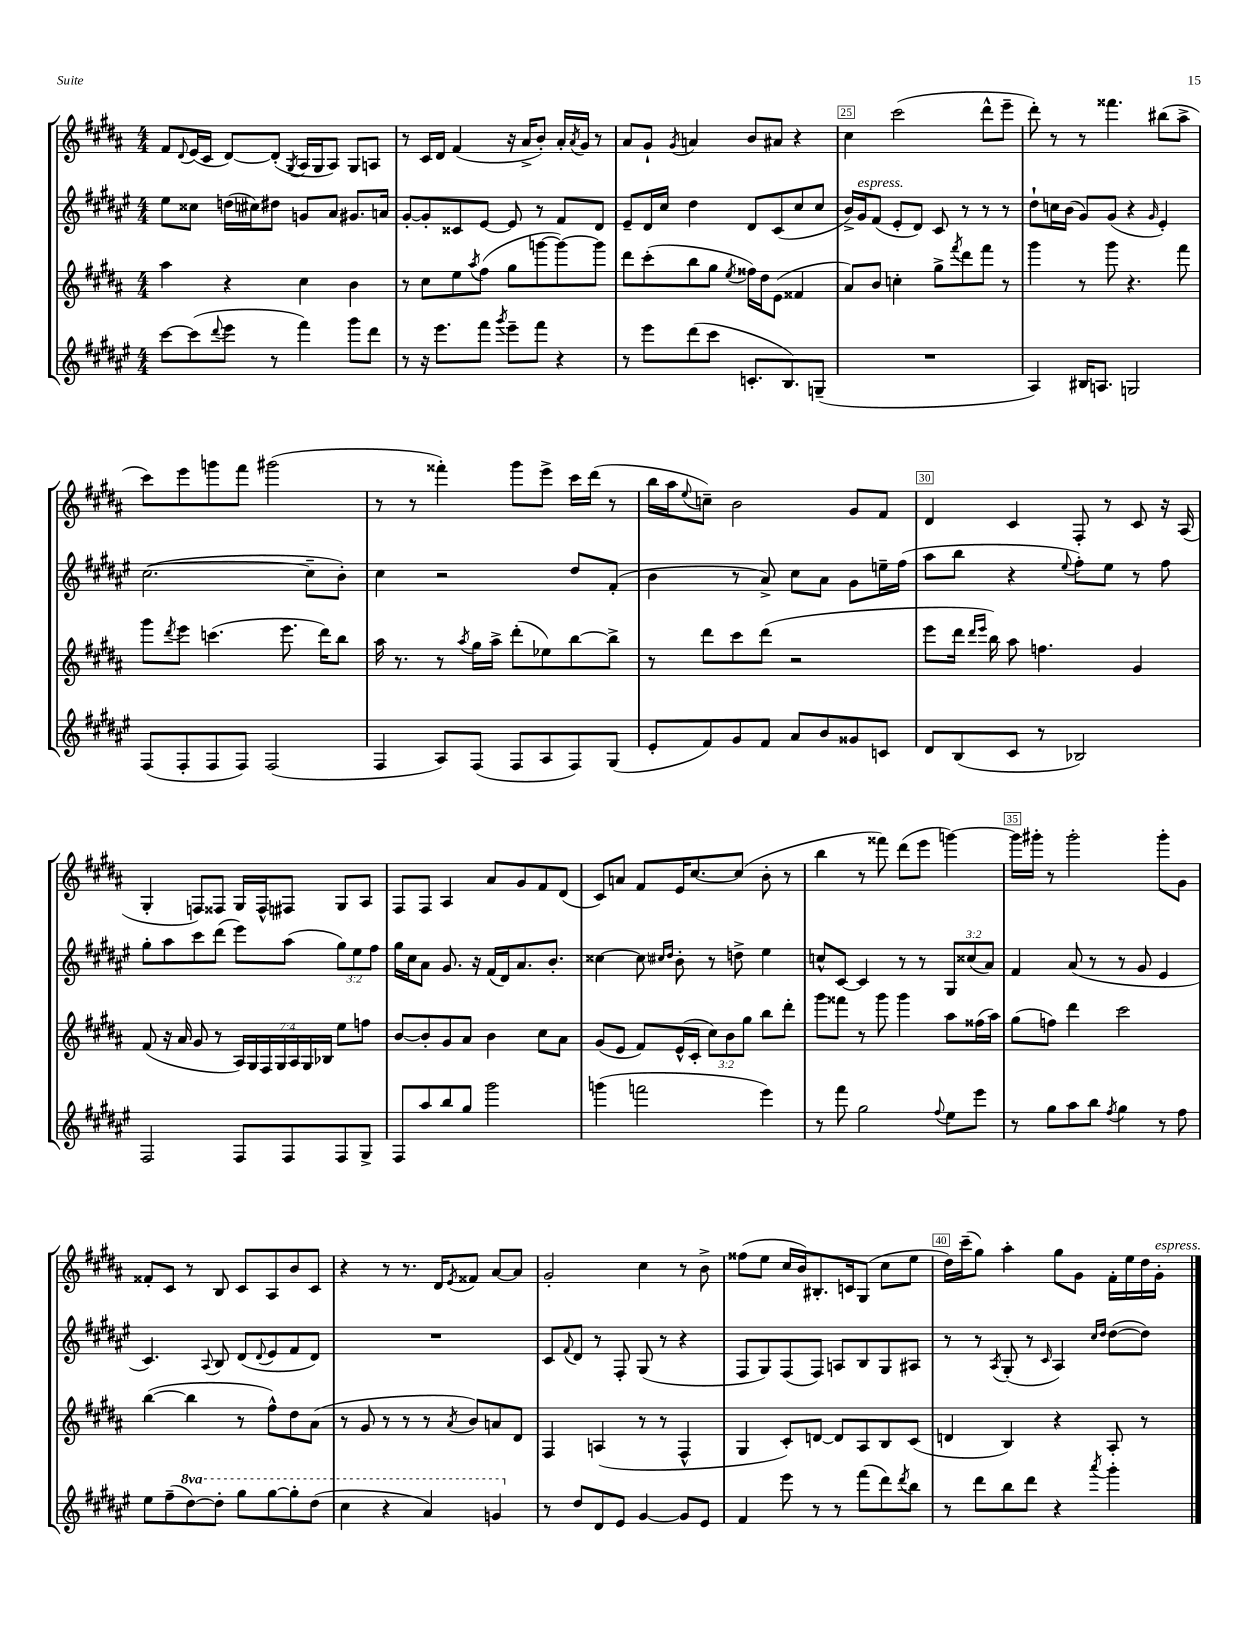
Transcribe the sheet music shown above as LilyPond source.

<<
\new StaffGroup <<
\new Staff = "s0" {
    \clef treble \key b \major \numericTimeSignature \time 4/4
    fis'8 \appoggiatura { dis'8 } e'16( cis'16 dis'8~) dis'8-.( \acciaccatura { gis8 } ais16 gis16 ais8) gis8 a8 |
    r8 cis'16 dis'16 fis'4( r16 ais'16-> b'8-.) ais'16-. \acciaccatura { ais'8 } gis'16 r8 |
    ais'8 gis'8-! \acciaccatura { gis'8 } a'4 b'8 ais'8 r4 |
    cis''4 cis'''2( dis'''8-^ e'''8-- |
    dis'''8-.) r8 r8 fisis'''4. bis''8( ais''8-> |
    cis'''8) e'''8 g'''8 fis'''8 gis'''2( |
    r8 r8 fisis'''4-.) gis'''8 e'''8-> cis'''16 dis'''16( r8 |
    b''16 ais''16 \appoggiatura { e''8 } c''8--) b'2 gis'8 fis'8 |
    dis'4 cis'4 fis8-. r8 cis'8 r16 ais16( |
    gis4-. f8) fisis8 gis16 fisis16-^ fis8 gis8 ais8 |
    fis8 fis8 ais4 ais'8 gis'8 fis'8 dis'8( |
    cis'8) a'8 fis'8 e'16 cis''8.~ cis''8( b'8-. r8 |
    b''4 r8 fisis'''8) dis'''8( e'''8 g'''4~) |
    g'''16 gis'''16-. r8 gis'''2-. gis'''8-. gis'8 |
    fisis'8-. cis'8 r8 b8 cis'8 ais8 b'8 cis'8 |
    r4 r8 r8. dis'16 \acciaccatura { e'8 } fisis'8 ais'8~ ais'8 |
    gis'2-. cis''4 r8 b'8-> |
    fisis''8( e''8 cis''16 b'16) bis8.-. c'16 gis8( cis''8 e''8 |
    dis''16) cis'''16--( gis''8) ais''4-. gis''8 gis'8 fis'16-. e''16 dis''16 gis'16-.^\markup { \italic "espress." } \bar "|." |
}
\new Staff = "s1" {
    \clef treble \key fis \major \numericTimeSignature \time 4/4 \override Staff.TupletNumber.text = #tuplet-number::calc-fraction-text
    eis''8 cisis''8 d''16( cis''16) dis''8 g'8 ais'8 gis'8. a'16 |
    gis'8~-. gis'8-. cisis'8 eis'8~ eis'8 r8 fis'8 dis'8 |
    eis'8-- dis'16 cis''16 dis''4 dis'8 cis'8( cis''8 cis''8 |
    b'16->) gis'16^\markup { \italic "espress." } fis'8( eis'8-. dis'8) cis'8 r8 r8 r8 |
    dis''8-! c''16 b'16( gis'8) gis'8( r4 \grace { gis'16 } eis'4-.) |
    cis''2.~( cis''8-- b'8-.) |
    cis''4 r2 dis''8 fis'8-.( |
    b'4 r8 ais'8->) cis''8 ais'8 gis'8 e''16-- fis''16( |
    ais''8 b''8 r4 \appoggiatura { eis''8 } fis''8-.) eis''8 r8 fis''8 |
    gis''8-. ais''8 cis'''8 dis'''8( eis'''8) ais''8( \tuplet 3/2 { gis''8) eis''8 fis''8 } |
    gis''16 cis''16 ais'8 gis'8. r16 fis'16( dis'16) ais'8. b'8.-. |
    cisis''4~ cisis''8 \grace { cis''16 dis''16 } b'8-. r8 d''8-> eis''4 |
    c''8-^ cis'8~ cis'4 r8 r8 \tuplet 3/2 { gis8 cisis''8( ais'8) } |
    fis'4 ais'8( r8 r8 gis'8 eis'4 |
    cis'4.) \appoggiatura { ais8 } b8 dis'8( \appoggiatura { dis'8 } eis'8 fis'8 dis'8) |
    R1 |
    cis'8 \appoggiatura { fis'8 } dis'8 r8 fis8-. gis8( r8 r4 |
    fis8 gis8) fis8( fis8) a8 b8 gis8 ais8 |
    r8 r8 \acciaccatura { ais8 } gis8-.( r8 \grace { cis'16 } ais4) \grace { cis''16 dis''16 } dis''8~( dis''8) \bar "|." |
}
\new Staff = "s2" {
    \clef treble \key b \major \numericTimeSignature \time 4/4 \override Staff.TupletNumber.text = #tuplet-number::calc-fraction-text
    ais''4 r4 cis''4 b'4 |
    r8 cis''8 e''8 \acciaccatura { ais''8 } fis''8( gis''8 g'''8~ g'''8~) g'''8 |
    dis'''8 cis'''8-.( b''8 gis''8 \acciaccatura { e''8 } fisis''16) dis''16 e'8( fisis'4 |
    ais'8) b'8 c''4-. gis''8-> \acciaccatura { fis'''8 } dis'''8 fis'''8 r8 |
    gis'''4 r8 gis'''8 r4. fis'''8 |
    gis'''8 \acciaccatura { dis'''8 } e'''8 c'''4.( e'''8. dis'''16) b''8 |
    ais''16 r8. r8 \acciaccatura { ais''8 } gis''16 ais''16-> dis'''8-.( ees''8) b''8~ b''8-> |
    r8 dis'''8 cis'''8 dis'''8( r2 |
    e'''8 dis'''16 \grace { dis'''16 e'''16 } b''16) ais''8 f''4. gis'4 |
    fis'8( r16 ais'16 gis'8 r8 \tuplet 7/4 { ais16) gis16 fis16 gis16 ais16 gis16 bes16 } e''8 f''8 |
    b'8~ b'8-. gis'8 ais'8 b'4 cis''8 ais'8 |
    gis'8( e'8 fis'8) e'16-^( cis'16-. \tuplet 3/2 { cis''8) b'8 gis''8 } b''8 dis'''8-. |
    gis'''8 fisis'''8 r8 gis'''8 gis'''4 ais''8 fisis''16( ais''16) |
    gis''8( f''8) dis'''4 cis'''2 |
    b''4~( b''4 r8 fis''8-^) dis''8 ais'8( |
    r8 gis'8 r8 r8 r8 \acciaccatura { ais'8 } b'8) a'8 dis'8 |
    fis4 a4( r8 r8 fis4-^ |
    gis4 cis'8-.) d'8~ d'8 ais8 b8 cis'8( |
    d'4 b4) r4 ais8-. r8 \bar "|." |
}
\new Staff = "s3" {
    \clef treble \key fis \major \numericTimeSignature \time 4/4 \set Staff.ottavationMarkups = #ottavation-simple-ordinals
    cis'''8~ cis'''8( \appoggiatura { dis'''8 } eis'''8 r8 fis'''4) gis'''8 dis'''8 |
    r8 r16 eis'''8. fis'''8 \acciaccatura { gis'''8 } eis'''8-- fis'''8 r4 |
    r8 eis'''8 dis'''8( cis'''8 c'8.-. b8.) g8--( |
    R1 |
    ais4) bis16 a8. g2 |
    fis8( fis8-. fis8 fis8) fis2( |
    fis4 ais8) fis8( fis8 ais8 fis8) gis8( |
    eis'8-. fis'8) gis'8 fis'8 ais'8 b'8 gisis'8 c'8 |
    dis'8 b8( cis'8 r8 bes2) |
    fis2 fis8 fis8 fis8 gis8-> |
    fis8 ais''8 b''8 gis''8 gis'''2 |
    g'''4( f'''2 eis'''4) |
    r8 fis'''8 gis''2 \appoggiatura { fis''8 } eis''8 eis'''8 |
    r8 gis''8 ais''8 b''8 \acciaccatura { fis''8 } gis''4 r8 fis''8 |
    eis''8 fis''8--( \ottava #1 dis'''8~) dis'''8-. gis'''8 gis'''8~ gis'''8-. dis'''8( |
    cis'''4 r4 ais''4) g''4 \ottava #0 |
    r8 dis''8 dis'8 eis'8 gis'4~ gis'8 eis'8 |
    fis'4 eis'''8 r8 r8 fis'''8( dis'''8) \acciaccatura { dis'''8 } b''8 |
    r8 dis'''8 b''8 dis'''8 r4 \acciaccatura { ais'''8 } gis'''4-. \bar "|." |
}
>>
>>
\layout { \context { \Score currentBarNumber = #22 \override BarNumber.break-visibility = ##(#f #t #t) barNumberVisibility = #(every-nth-bar-number-visible 5) \override BarNumber.stencil = #(make-stencil-boxer 0.1 0.3 ly:text-interface::print) } }
